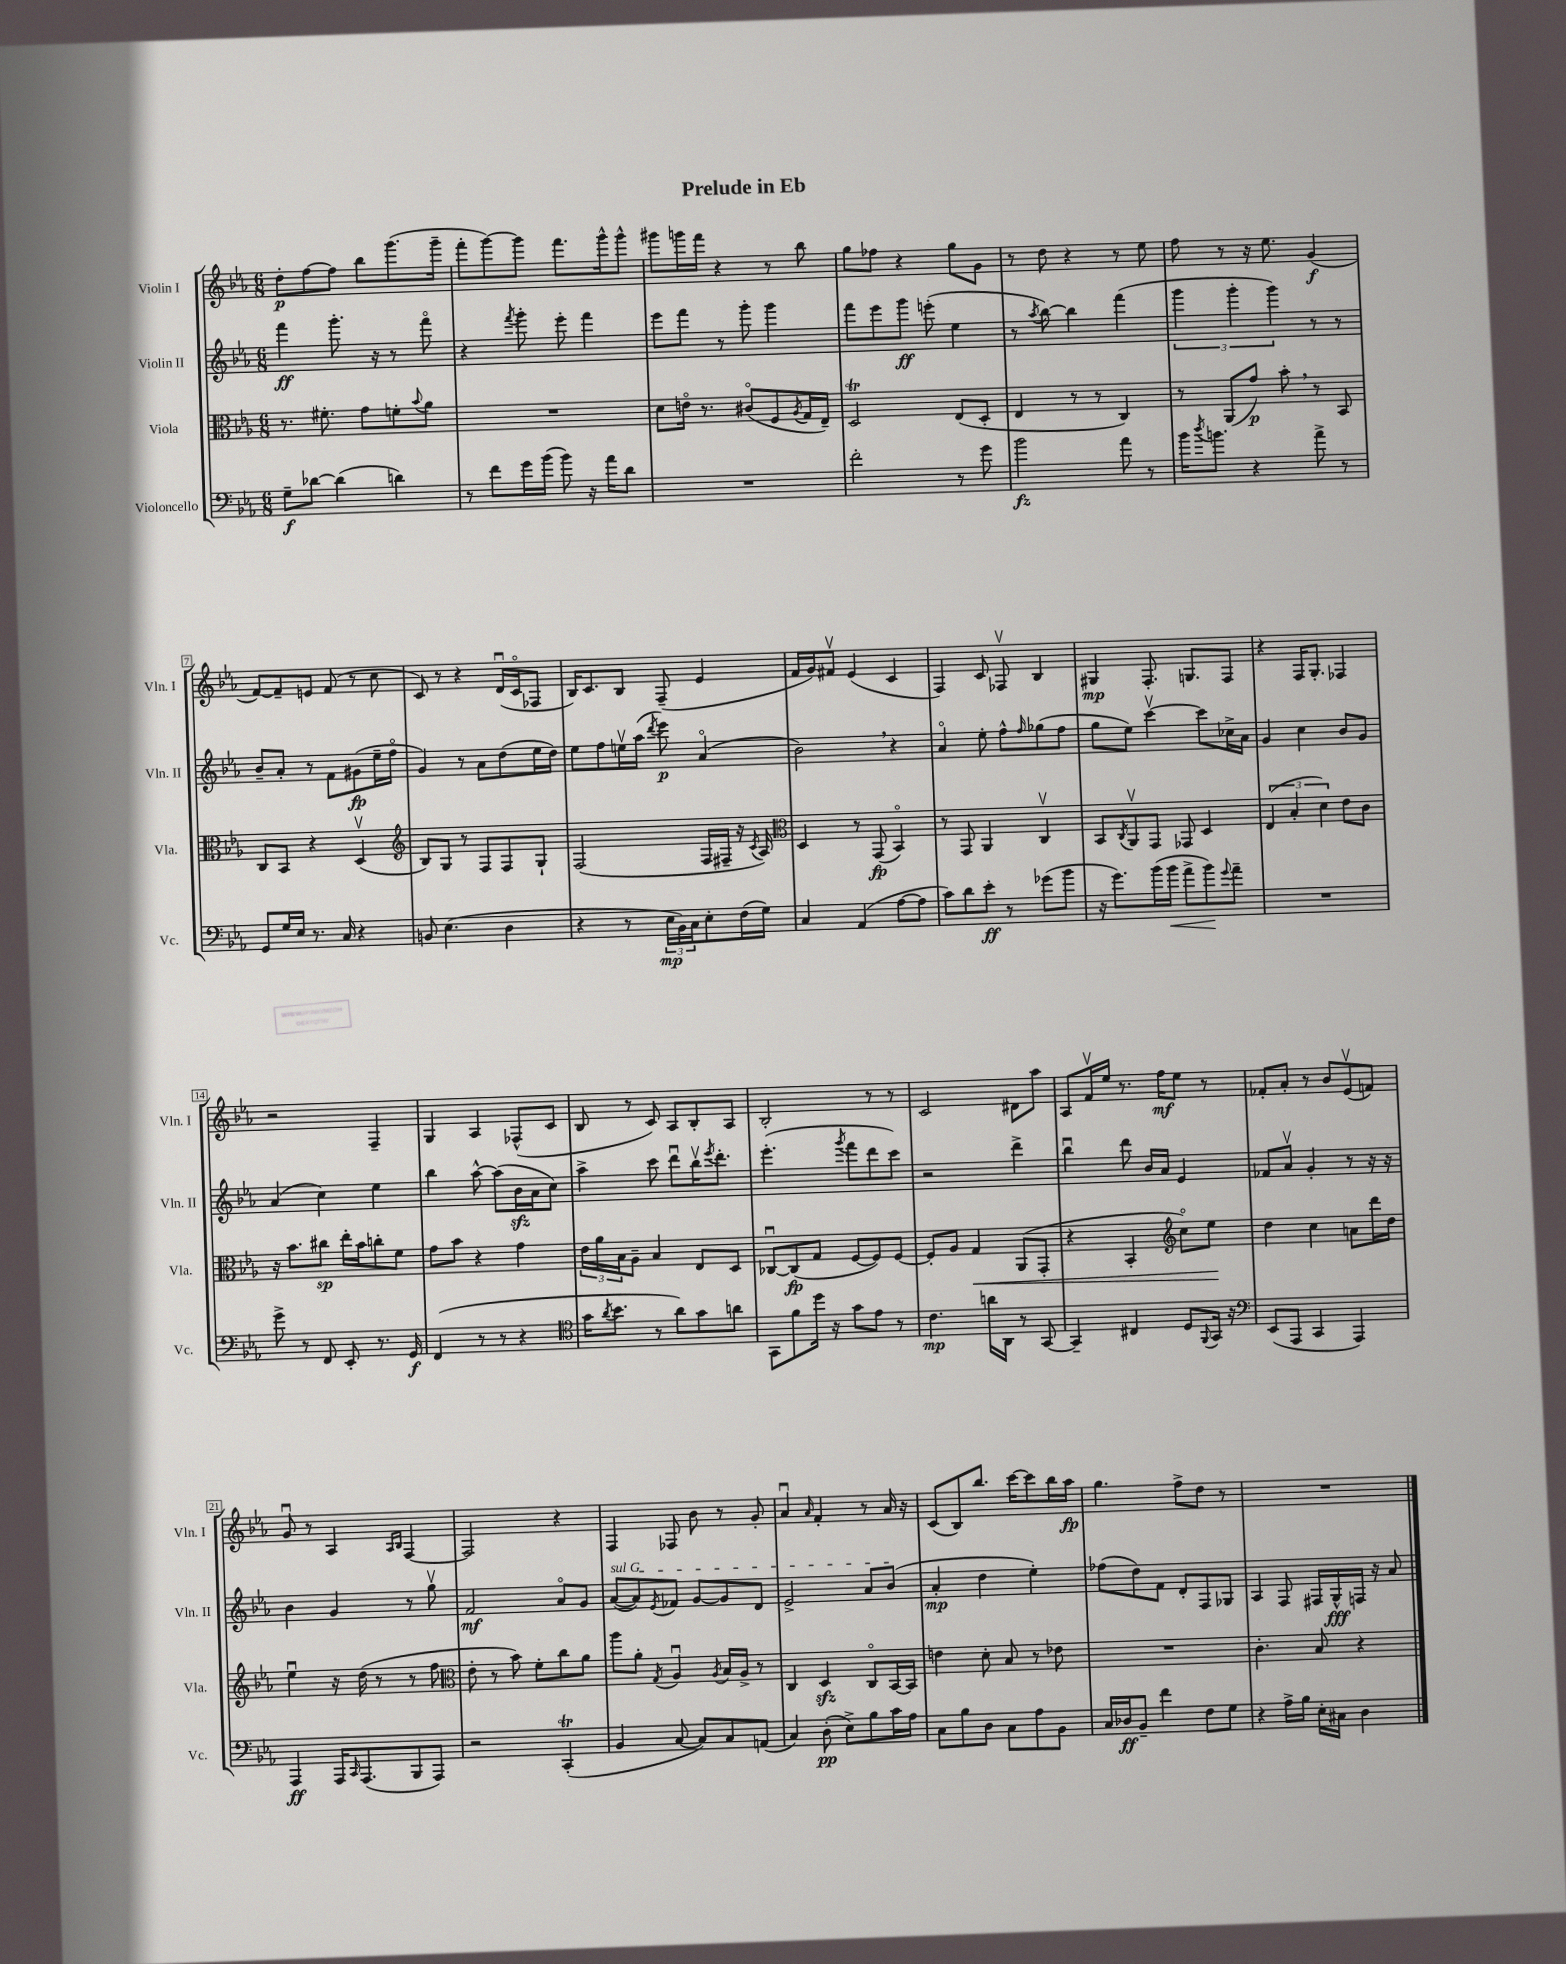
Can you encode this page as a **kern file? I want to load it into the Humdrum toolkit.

**kern	**kern	**kern	**kern
*staff4	*staff3	*staff2	*staff1
*clefF4	*clefC3	*clefG2	*clefG2
*k[b-e-a-]	*k[b-e-a-]	*k[b-e-a-]	*k[b-e-a-]
*M6/8	*M6/8	*M6/8	*M6/8
8G~\L	8.r	4fff\	8dd'\L
[8d-\J	.	.	[8ff\
.	8.f#'\	.	.
(4d-\]	.	8.ggg'\	8ff\]J
.	8g\L	.	8bb-\L
.	.	16r	.
4d\)	8f'\	8r	(8.ggg\
.	8qqb-/	.	.
.	8a-\J	8fffo\	.
.	.	.	16ggg~\Jk
=	=	=	=
8r	2.r	4r	8fff'\L
8f\L	.	.	[8ggg\)
.	.	8qfff/	.
16g\L	.	8ggg'\	8ggg\]J
(16b-\JJ	.	.	.
8b-\)	.	8eee-'\	8.fff\L
16r	.	4fff\	.
16a-\LK	.	.	16ggg^^\k
8d\J	.	.	8ggg^^\J
=	=	=	=
2.r	8d\L	8eee-\L	8ggg#\L
.	16eo\Jk	8fff\J	16ggg\L
.	8.r	.	16fff\JJ
.	.	8r	4r
.	(8c#o/L	8ggg'\	.
.	8F/	4ggg\	8r
.	8qA-/	.	.
.	16G/L	.	8bb-\
.	16E-~/JJ)	.	.
=	=	=	=
2f'\	2D/	8fff\L	8gg\L
.	.	8eee-\	8ff-\J
.	.	8ggg\J	4r
.	.	(8eee'\	.
8r	(8E-/L	4ee-\	8gg\L
8g\	8D'/J	.	8g\J
=	=	=	=
2b-\	4E-/	8r	8r
.	.	8qaa-/	.
.	.	[8bb-\)	8dd\
.	8r	4bb-\]	4r
.	8r	.	.
8a-\	4C/)	(4fff\	8r
8r	.	.	8ee-\
=	=	=	=
16b-\LK	8r	6ggg\	8ff\
8qdd/	.	.	.
8.b\J	.	.	.
.	(8AA-/L	.	8r
.	.	6ggg'\	.
4r	8g/J)	.	16r
.	.	.	8.ee-\
.	.	6ggg\)	.
.	8b-'\	.	.
8a-^\	8r	8r	(4g/
8r	8BB-/	8r	.
=	=	=	=
8GG/L	8C/L	8b-~/L	[8f/L)
16G/L	8BB-/J	8a-'/J	8f~/]
16E-/JJ	.	.	.
8.r	4r	8r	8e/J
.	.	8f\L	(8f/
16C/	.	.	.
4r	(4Dv/	(8g#\	8r
.	.	16ee-~\L	8cc\
.	.	16ffo\JJ	.
=	=	=	=
*	*clefG2	*	*
8BB/	8B-/L)	4g/)	8c/)
(4.E-\	8G/J	.	8r
.	8r	8r	4r
.	8F/L	8a-\L	.
4D\	8F/	(8dd\	(16du/LL
.	.	.	16co/J
.	8G`/J	16ee-\L	8F-/J
.	.	16dd\JJ)	.
=	=	=	=
4r	(2F/	8ee-\L	16B-/LK)
.	.	.	8.c/
.	.	8ff\	.
8r	.	16eev\L	8B-/J
.	.	(16aa-\JJ	.
.	.	8qddd/	.
24E-\LL	.	8eee-\)	(8F~/
24BB-\)	.	.	.
24C\J	.	.	.
8E-'\	16F/LL	(4a-o/	4e-/
.	16F#~/JJ	.	.
(16F\L	16r	.	.
.	8qc/	.	.
16G\JJ)	16A-/)	.	.
=	=	=	=
*	*clefC3	*	*
4C/	4D/	2b-\)	16f/LL
.	.	.	16g/J)
.	.	.	8f#v/J
(4AA-/	8r	.	(4e-/
.	(8GG/	.	.
[8A-\L	4BB-o/)	4r	4c/
8A-\]J	.	.	.
=	=	=	=
8c\L)	8r	4a-o/	4F/)
8d\	8GG/	.	.
8e-'\J	4AA-/	8ee-'\	8c/
8r	.	8ff^^\L	8F-v/
.	.	16qqff/	.
(8g-\L	4Cv/	(8gg-\	4B-/
8b-\J	.	8ff\J	.
=	=	=	=
16r	8BB-/L	8gg\L	4G#/
8.g\L)	.	.	.
.	8qC/	.	.
.	8AA-v/	8ee-\J)	.
(16b-\L	8GG/J	[4cccv\	8.F'/
16b-\JJ	.	.	.
8a-^\L	8GG-/	.	.
.	.	.	8.G/L
8b-\)	4D/	8ccc\]L	.
8qqg/	.	.	.
8a-~\J	.	16cc-^\L	8F/J
.	.	16a-\JJ	.
=	=	=	=
2.r	(6E-/	4g/	4r
.	6B-'/	.	.
.	.	4cc\	16F/LK
.	.	.	8.G'/J
.	6d\)	.	.
.	8e-\L	8b-/L	4F-/
.	8c\J	8g/J	.
=	=	=	=
8g^\	16r	(4a-/	2r
.	8.b-\L	.	.
8r	.	.	.
8FF/	8cc#\J	4cc\)	.
8EE-'/	16ee-'\LL	.	.
.	16b-\J	.	.
8.r	8cc'\	4ee-\	4F~/
.	8f\J	.	.
16GG/	.	.	.
=	=	=	=
(4FF/	8g\L	4bb-\	4G/
.	8b-\J	.	.
8r	4r	[8aa-^^\	4A-/
8r	.	(8aa-\]L	.
4r	4g\	16b-\L	(8F-^^/L
.	.	16a-\J	.
.	.	8cc\J)	8c/J
=	=	=	=
*clefC4	*	*	*
16g\LK	24e-\LL	4aa-^\	8B-/
.	24a-\	.	.
8qa-/	.	.	.
8.b-\J	.	.	.
.	24B-\J	.	.
.	8A-~\J	.	8r
8r	4B-/	8ccc\	8c/)
8a-\L)	.	8dddu\L	8A-/L
8g\	8E-/L	16bb-v\K	8B-'/
.	.	8qeee-/	.
.	.	8.ddd'\J	.
8a\J	8D/J	.	8A-/J
=	=	=	=
8GG\L	[8C-u/L	(4.eee-'\	2B-'/
8f\	(8C-/]	.	.
16dd\Jk	8G/J	.	.
16r	.	.	.
.	.	8qggg/	.
8g\L	[8F/L	8fff\L	.
8e-\J	8F/])	8ddd\	8r
8r	[8F/J	8ccc\J)	8r
=	=	=	=
4.c\	8F'/]L	2r	2c/
.	8A-/J	.	.
.	4G/	.	.
16a\LL	.	.	.
16AA-\JJ	.	.	.
8r	(8AA-/L	4ddd^\	8d#\L
[8GG/	8GG'/J	.	8aa-\J
=	=	=	=
4GG~/]	4r	4bb-u\	8A-/L
.	.	.	16fv/L
.	.	.	16ee-/JJ
4C#/	4BB-'/	8ddd\	8.r
.	.	16b-/LL	.
.	.	16a-/JJ	16ff\LK
*	*clefG2	*	*
8D/L	8cco\L)	4e-/	8ee-\J
8qqFF/	.	.	.
16GG/Jk	8ee-\J	.	8r
16r	.	.	.
=	=	=	=
*clefF4	*	*	*
(8EE-/L	4dd\	8f-/L	8f-'/L
8AAA-/J	.	8a-v/J	8a-'/J
4CC/	4cc\	4g'/	8r
.	.	.	8b-/L
4AAA-/)	8a\L	8r	(8e-v/
.	16ddd\L	16r	8f/J)
.	16dd\JJ	16r	.
=	=	=	=
4AAA-/	4ee-u\	4b-\	8gu/
.	.	.	8r
16AAA-/LK	16r	4g/	4A-/
16qqCC/	.	.	.
(8.AAA-/	(16dd\	.	.
.	8r	.	.
.	.	.	16qqA-/LL
.	.	.	16qqB-/JJ
8BBB-/	8r	8r	[4F/
8AAA-/J)	8ff\	8ggv\	.
=	=	=	=
*	*clefC3	*	*
2r	8e-'\	2f/	2F/]
.	8r	.	.
.	8b-\)	.	.
.	8f'\L	.	.
(4CC'/	8cc\	8a-o/L	4r
.	8a-\J	8g/J	.
=	=	=	=
4BB-/	8aa-\L	([8a-/L	4F/
.	8a-'\J	8a-/])	.
.	8qG/	8qe-/	.
[8C/	4A-u/	8f-/J	8F-/
8C/]L)	.	[8g/L	8b-\
.	8qA-/	.	.
8C/	16B-/LL	8g/]	8r
.	16A-^/JJ	.	.
(8AA/J	8r	8d/J	8g'/
=	=	=	=
4C/)	4C/	2e-^/	4a-u/
.	.	.	16qqa-/
(8D'\	4D/	.	4f'/
8E-^\L)	.	.	.
8B-\	8Co/L	8a-/L	8r
16c\L	[16BB-/L	(8b-/J	16a-/
16A-\JJ	16BB-/]JJ	.	16r
=	=	=	=
8C\L	4e\	4a-'/	(8c/L
8B-\	.	.	8B-/)
8D\J	8d'\	4dd\	8.bb-/J
8C\L	8B-/	.	.
.	.	.	[16ccc\LK
8A-\	8r	4ee-'\)	8ccc\]
8BB-\J	8e-\	.	16bb-\L
.	.	.	16aa-\JJ
=	=	=	=
16C/LL	2.r	(8ff-\L	4.gg\
16D-/J	.	.	.
8BB-~/J	.	8dd\)	.
4f\	.	8f\J	.
.	.	8d'/L	8ff^\L
8F\L	.	8F/	8dd\J
8G\J	.	8G-/J	8r
=	=	=	=
4r	4.c'\	4A-/	2.r
16A-^\LL	.	8F/	.
16B-\JJ	.	.	.
16E-'\LL	8B-/	16F#/LL	.
16C#\JJ	.	16G^^/	.
4D\	4r	16F/JJ	.
.	.	16r	.
.	.	8a-/	.
==	==	==	==
*-	*-	*-	*-
